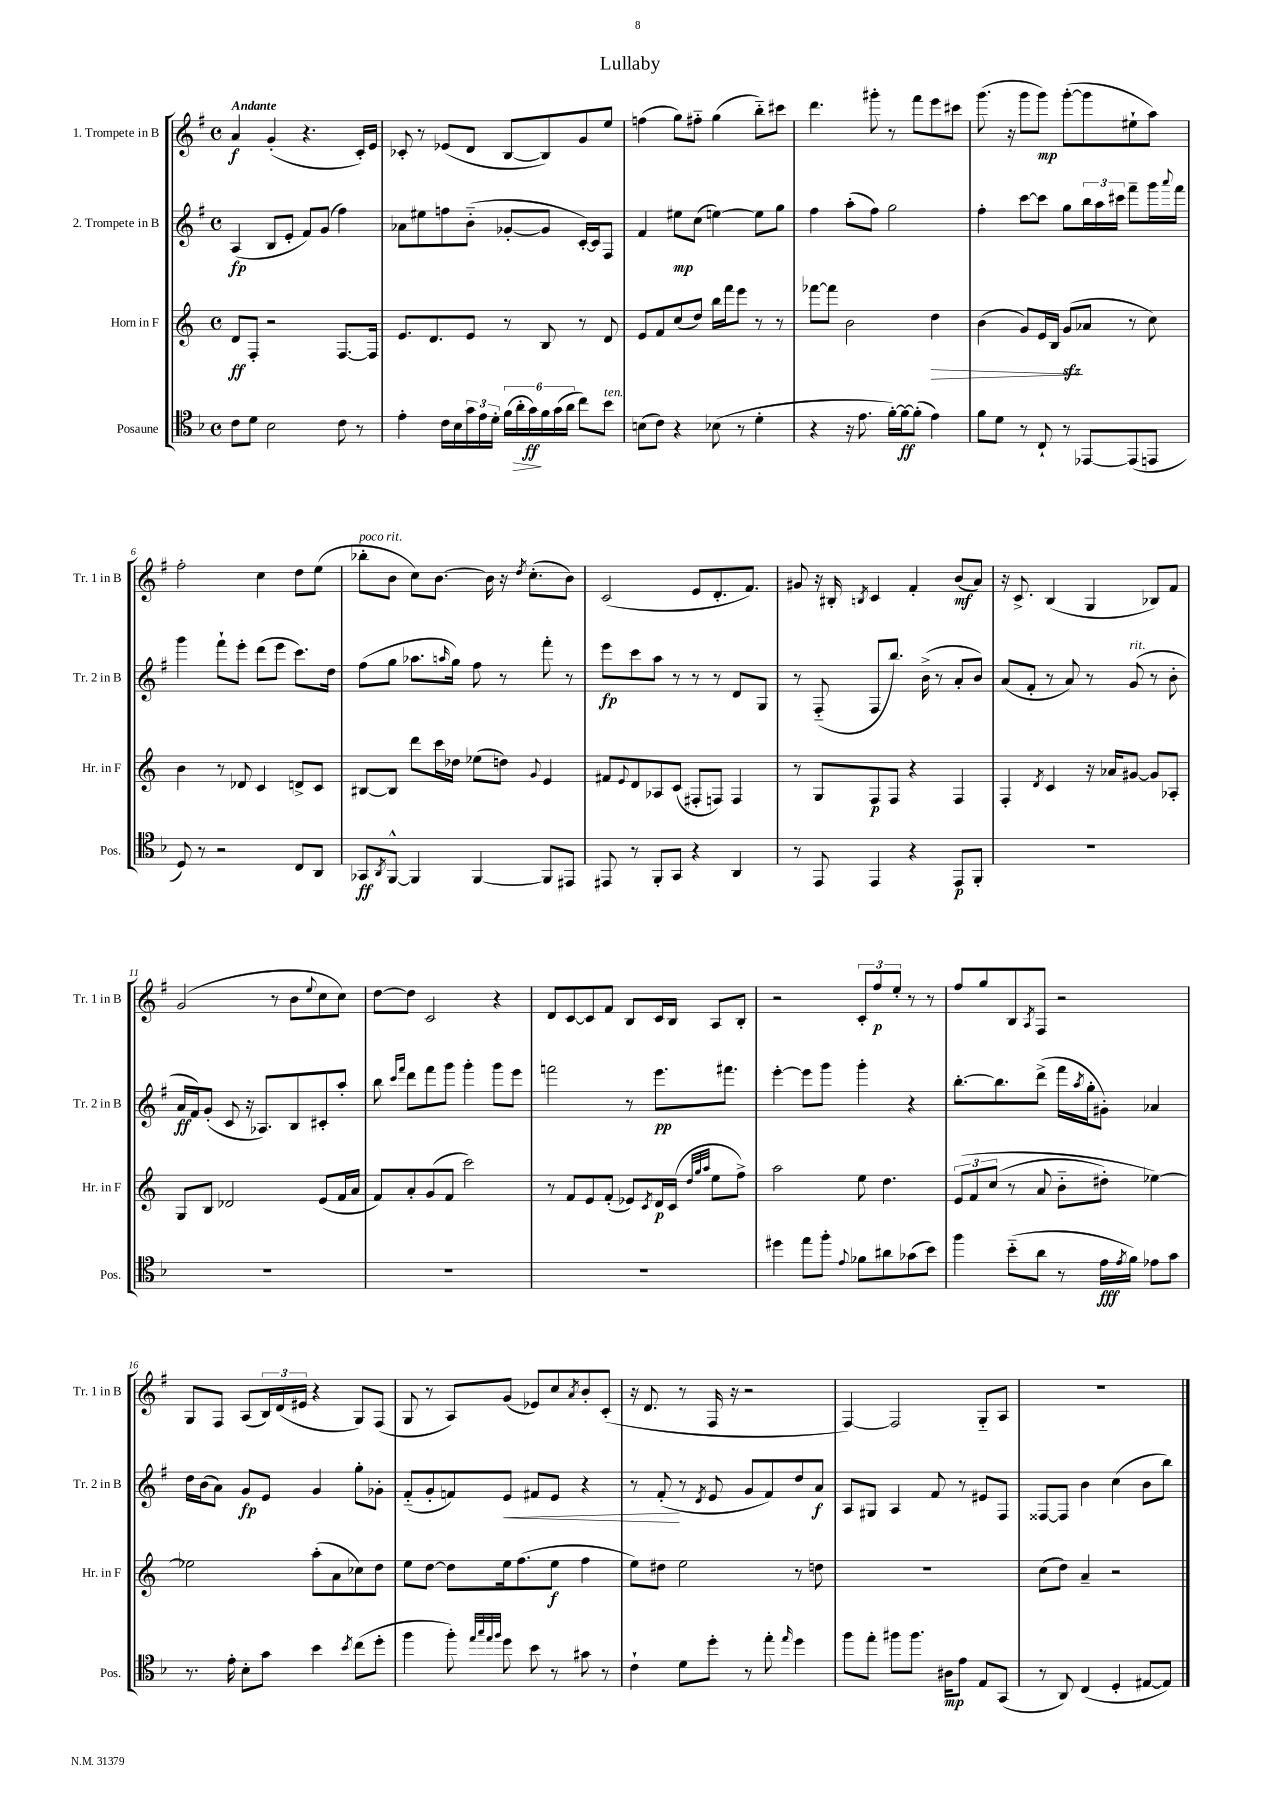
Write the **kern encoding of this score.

**kern	**kern	**kern	**kern
*staff4	*staff3	*staff2	*staff1
*clefC4	*clefG2	*clefG2	*clefG2
*k[b-]	*k[]	*k[f#]	*k[f#]
*M4/4	*M4/4	*M4/4	*M4/4
*met(c)	*met(c)	*met(c)	*met(c)
8c\L	8d/L	(4A/	4a/
8d\J	8F'/J	.	.
2B-\	2r	8B/L	(4g'/
.	.	8e'/J	.
.	.	8f#/L)	4.r
.	.	(8g/J	.
8c\	[8.F/L	4ff#\)	.
8r	.	.	16c'/LL)
.	16F/]Jk	.	16e/JJ
=	=	=	=
4e'\	8.e/L	8a-\L	8c-'/
.	.	8ee#\	8r
.	8.d/	.	.
16c\LL	.	8ff\	(8e-/L
16B-\	.	.	.
24g\	8e/J	(8b'~\J	8d/J
24e\	.	.	.
24d'\JJ	.	.	.
(24f\LL	8r	[8g-'/L	[8B/L
24a'\	.	.	.
24g\)	.	.	.
24f\	8B/	8g-/]J	8B/])
(24g\	.	.	.
24a\JJ	.	.	.
8cc\L)	8r	[16c'/LL)	8g/
.	.	16c/]J	.
8b-\J	8d/	8F#/J	8ee/J
=	=	=	=
(8B\L	8e/L	4f#/	(4ff\
8c\J)	8f/	.	.
4r	(8cc/	8ee#\L	8gg\L)
.	8dd/J)	(8cc\J	8ff#'~\J
(8B-\	16bb\LL	[4ee\)	(4gg\
.	16fff\J	.	.
8r	8eee\J	.	.
4d'\	8r	8ee\]L	8bb'~\L)
.	8r	8gg\J	8ccc#\J
=	=	=	=
4r	[8fff-\L	4ff#\	4.ddd\
.	8fff-\]J	.	.
16r	2b\	(8aa'\L	.
8.e\	.	.	.
.	.	8ff#\J)	8ggg#'\
[16f'\LL)	.	2gg\	8r
16f\_J	.	.	.
(8f'\]J	.	.	8fff#\L
4e\)	4dd\	.	8eee\
.	.	.	8ccc#\J
=	=	=	=
8f\L	(4b\	4ff#'\	(8.ggg\
8d\J	.	.	.
.	.	.	16r
8r	8g/L)	[8ccc\L	8ggg\L
8C`/	16e/L	8ccc\]J	8ggg\J)
.	16B/JJ	.	.
8r	(8g/L	8gg\L	([8ggg'\L
[8EE-/L	8a-/J	24bb\L	8ggg\]
.	.	24aa\	.
.	.	24ccc#\JJ	.
(8EE-/]	8r	8fff#~\L	8ee#`\
8EE/J	8cc\)	16ggg\L	8aa\J)
.	.	8qqaaa/	.
.	.	16fff#\JJ	.
=	=	=	=
8D/)	4b\	4ggg\	2ff#'\
8r	.	.	.
2r	8r	8fff#`\L	.
.	8d-/	8eee'\J	.
.	4c/	(8ddd\L	4cc\
.	.	8eee\J	.
8C/L	8d^/L	8.ccc\L)	8dd\L
8AA/J	8c/J	.	(8ee\J
.	.	16dd\Jk	.
=	=	=	=
8GG-/L	[8B#/L	(8ff#\L	8bb-'\L
8qAA/	.	.	.
[8FF^^/J	8B#/]J	8gg\J	8b\J
4FF/]	8ddd\L	8.aa-\L	8cc\L)
.	16ccc\L	.	[8.b\J
.	.	16qqaa/	.
.	16dd-\JJ	16gg\Jk)	.
[4FF/	(8ee-\L	8ff#\	.
.	.	.	16b\]
.	8dd\J)	8r	16r
.	.	.	8qdd/
.	.	.	(8.cc'\L
.	8qqg/	.	.
8FF/]L	4e/	8fff#'\	.
8EE#/J	.	8r	8b\J)
=	=	=	=
8EE#/	8f#/L	8eee\L	(2c/
.	8qqe/	.	.
8r	8d/	8ccc\	.
8FF'/L	8A-/	8aa\J	.
8GG/J	(8c/J	8r	.
4r	8F#'/L	8r	8e/L
.	8F/J)	8r	8.d'/
4AA/	4F/	8d/L	.
.	.	.	8.f#/J)
.	.	8G/J	.
=	=	=	=
8r	8r	8r	8g#/
8EE/	8G/L	(8F#'~/	16r
.	.	.	16B#'/
.	.	.	8qB/
4EE/	8F/	8F#/L	4c/
.	8F/J	8.bb/J)	.
4r	4r	.	4f#'/
.	.	(16b^\	.
.	.	8r	.
8EE/L	4F/	8a'/L	(8b/L
8FF'/J	.	8b/J)	8a/J)
=	=	=	=
1r	4F'/	(8a/L	16r
.	.	.	8.c^/
.	.	8f#'/J	.
.	8qd/	.	.
.	4c/	8r	(4B/
.	.	8a/)	.
.	16r	8r	4G/
.	16a-/LK	.	.
.	[8g#/J	(8g/	.
.	8g#/]L	8r	8B-/L)
.	8A-'/J	8b'\	8f#/J
=	=	=	=
1r	8G/L	16a/LL	(2g/
.	.	16f#/J)	.
.	8B/J	(8g'/J	.
.	2d-/	8c/	.
.	.	16r	.
.	.	8.A-/L)	.
.	.	.	8r
.	.	8B/	8b\L
.	.	.	8qqee/
.	(8e/L	8c#'/	8cc\
.	16f/L	8aa'/J	8cc\J)
.	16a/JJ	.	.
=	=	=	=
1r	8f/L)	8bb\	[8dd\L
.	.	16qqccc/LL	.
.	.	16qqfff#/JJ	.
.	8a'/	8ddd\L	8dd\]J
.	(8g/	8fff#\	2c/
.	8f/J	8ggg\J	.
.	2ccc\)	4ggg'\	.
.	.	8ggg\L	4r
.	.	8eee\J	.
=	=	=	=
1r	8r	2fff\	8d/L
.	8f/L	.	[8c/
.	8e/	.	8c/]
.	(8f'/J	.	8f#/J
.	8e-/L)	8r	8B/L
.	8qc/	.	.
.	16d/L	8.eee\L	16c/L
.	(16c/JJ	.	16B/JJ
.	32qqdd/LLL	.	.
.	32qqgg/	.	.
.	32qqaa/JJJ	.	.
.	8ee\L	.	8A/L
.	.	8.fff#\J	.
.	8ff^\J)	.	8B'/J
=	=	=	=
4dd#\	2aa\	[4eee'\	2r
8ee\L	.	8eee\]L	.
8ff'\J	.	8ggg\J	.
8qqe/	.	.	.
8f-\L	8ee\	4ggg'\	12c'/L
.	.	.	12ff#/
8a#\	4.dd\	.	.
.	.	.	12ee'/J
(8g-\	.	4r	8r
8b-\J)	.	.	8r
=	=	=	=
4ff\	&(12e/L	[8.bb'\L	8ff#/L
.	12f/	.	.
.	.	.	8gg/
.	(12cc/J	.	.
.	.	8.bb\]	.
(8b-'~\L	8r	.	8B/
.	.	.	8qA/
8a\J	8a/	(8ddd^\J	8F#/J
8r	8b'~\L	16fff#\LL	2r
.	.	8qaa/	.
.	.	16gg'\J	.
16e\LL	8dd#'\J)	8g#'\J)	.
8qe/	.	.	.
16f\JJ)	.	.	.
8e-\L	[4ee-\&)	4a-/	.
8g\J	.	.	.
=	=	=	=
8.r	2ee-\]	16dd\LL	8G/L
.	.	(16b\J	.
.	.	8a\J)	8F#/J
16e'\	.	.	.
8B-'\L	.	8g/L	(8A/L
8g\J	.	8e/J	24B/L)
.	.	.	(24d/
.	.	.	24e#/JJ
4b-\	(8aa'\L	4g/	4r
.	8a\	.	.
8qb-/	.	.	.
(8cc\L	8cc-\)	8gg'\L	8G/L)
8dd'\J	8dd\J	8g-'\J	(8F#/J
=	=	=	=
4ff\	8ee\L	(8f#'~/L	8G/
.	[8dd\J	8g'/	8r
8ff'\)	8dd\]L	8f/)	8A/L)
32qqee/LLL	.	.	.
32qqgg/	.	.	.
32qqee/	.	.	.
32qqff/JJJ	.	.	.
8dd\	16ee\k	8e/J	(8g/J
.	(8.ff\	.	.
8b-\	.	8f#/L	8e-/L)
8r	8ee\J	8e/J	8cc/
.	.	.	8qa/
8g#\	4ff\	4r	8b'/
8r	.	.	(8c'/J
=	=	=	=
4c`\	8ee\L)	8r	16r
.	.	.	8.d/
.	8dd#\J	(8f#'/	.
8d\L	2ee\	8r	8r
.	.	8qd/	.
8dd'\J	.	8e/	16F#/
.	.	.	16r
8r	.	8g/L	2r
8ee'\	.	8f#/)	.
16qqee/	.	.	.
4dd\	8r	8dd/	.
.	8dd\	8a/J	.
=	=	=	=
8ff\L	1r	8A/L	[4F#/)
8ee'\J	.	8G#/J	.
8ff#\L	.	4A/	2F#/]
8.ff#\J	.	.	.
.	.	8f#/	.
16A#\LK	.	.	.
8e\J	.	8r	.
8E/L	.	8e#/L	8G'~/L
(8GG/J	.	8F#/J	8A/J
=	=	=	=
8r	(8cc\L	[8F##/L	1r
8AA/)	8dd\J)	8F##/]J	.
(4C/	4a~/	4b\	.
4D'/	2r	(4cc\	.
[8E#/L	.	8b\L	.
8E#/]J)	.	8bb\J)	.
==	==	==	==
*-	*-	*-	*-
